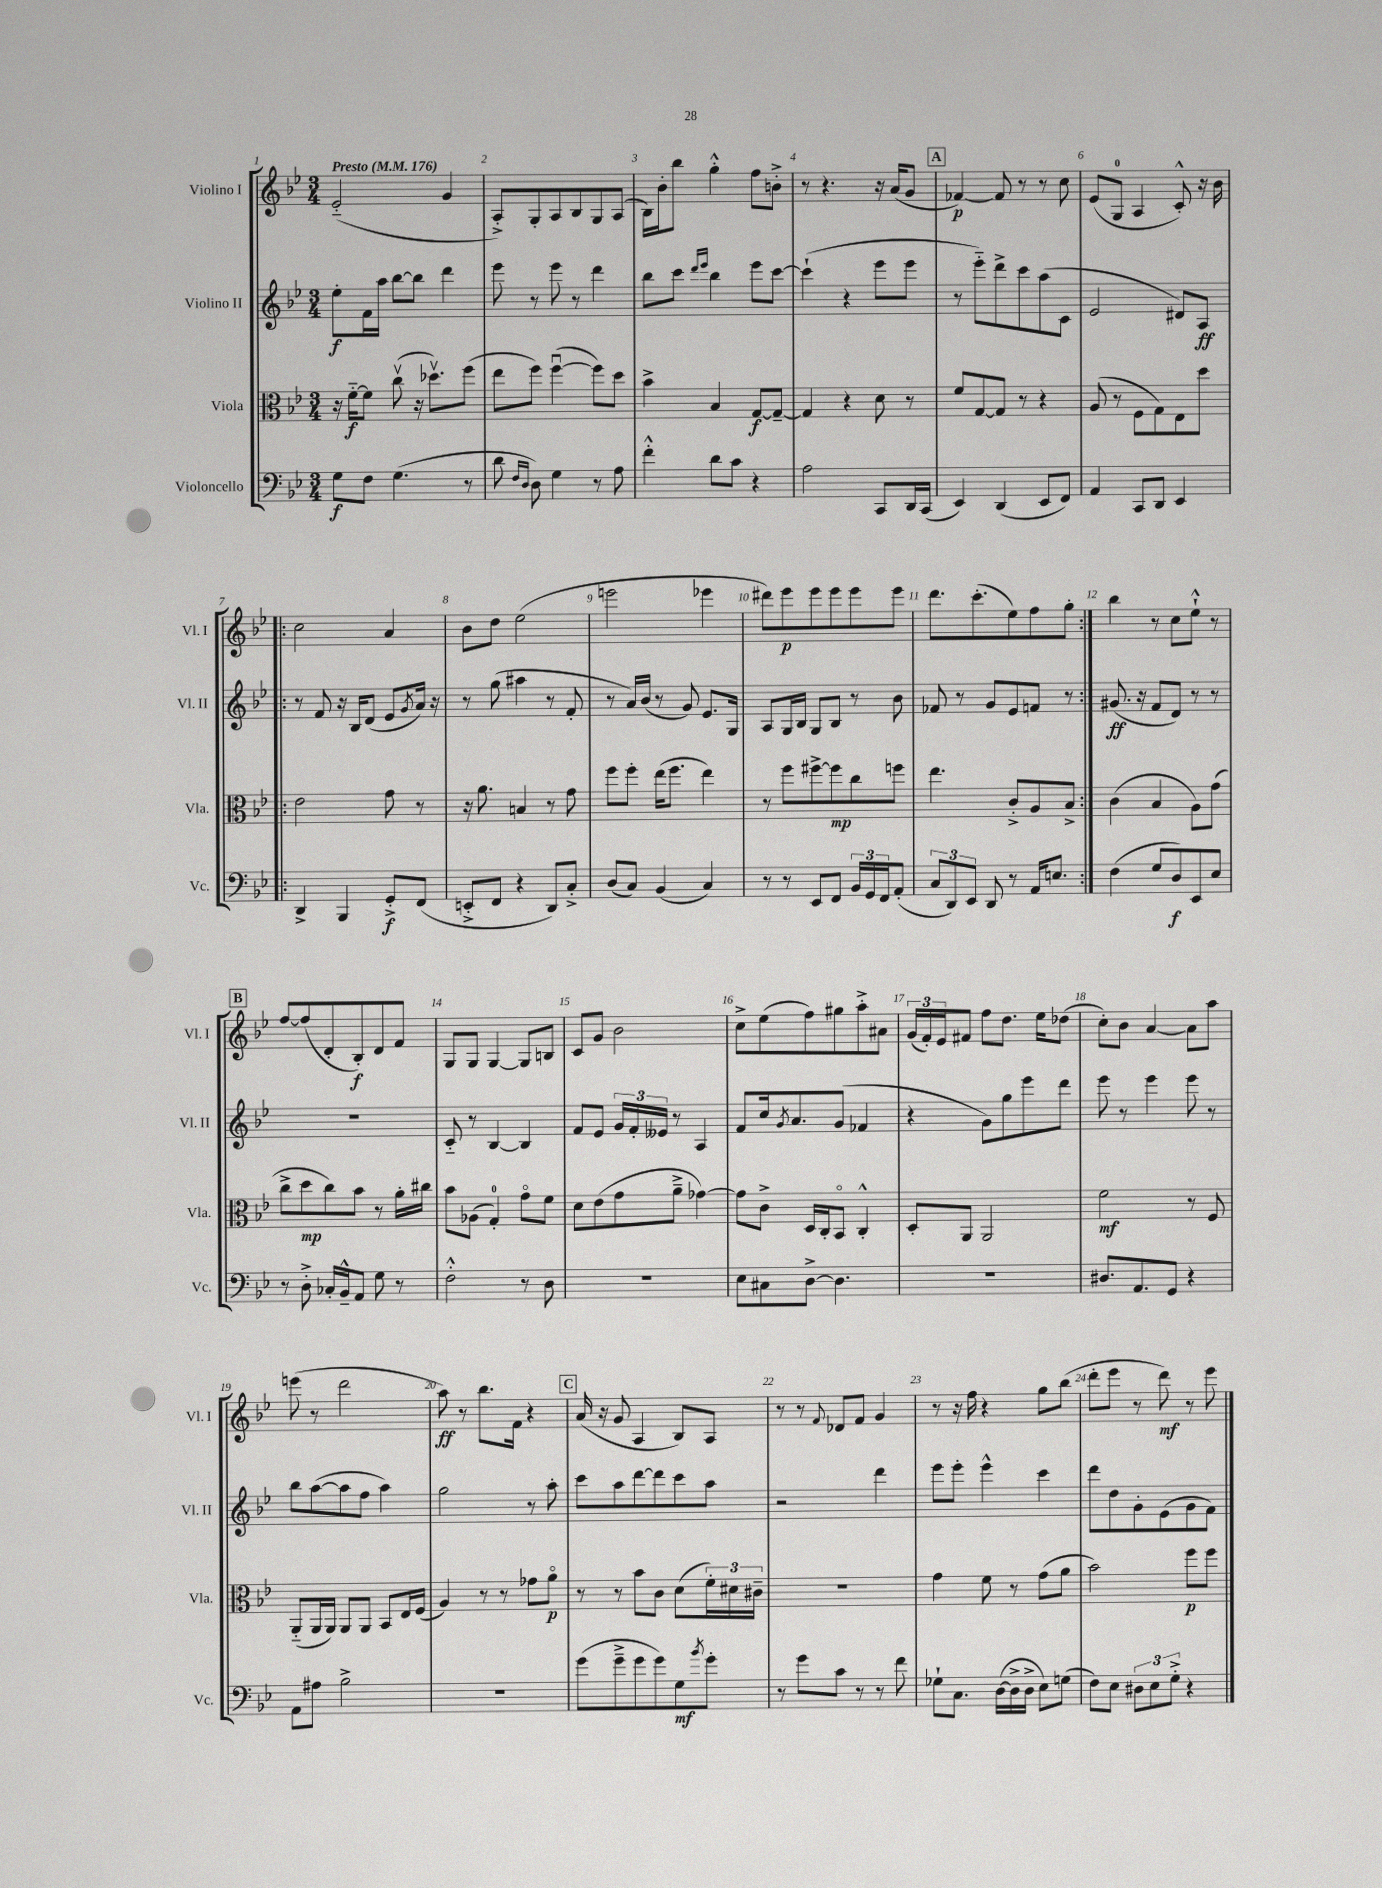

**kern	**kern	**kern	**kern
*staff4	*staff3	*staff2	*staff1
*clefF4	*clefC3	*clefG2	*clefG2
*k[b-e-]	*k[b-e-]	*k[b-e-]	*k[b-e-]
*M3/4	*M3/4	*M3/4	*M3/4
*MM176	*MM176	*MM176	*MM176
8G	16r	8ee-'	(2e-'~
.	[16f'~	.	.
8F	8f]	16f	.
.	.	16aa	.
(4.G	(8ccv	[8bb-	.
.	16r	8bb-]	.
.	8.dd-v)	.	.
.	.	4ddd	4g
8r	(8ff	.	.
=	=	=	=
8d	8ee-	8eee-	8A'^)
16qqF	.	.	.
16qqD	.	.	.
8D)	8ff)	8r	8G'
4G	([4ffu	8eee-	8A
.	.	8r	8B-
8r	8ff])	4ddd	8G
8A	8dd	.	(8A
=	=	=	=
4f'^^	4b-^	8bb-	16B-)
.	.	.	16b-'
.	.	8ccc	8bb-
.	.	16qqddd	.
.	.	16qqeee-	.
8d	4B-	4bb-	4gg'^^
8c	.	.	.
4r	[8G	8eee-	8ff
.	8G~_	[8ccc	8b'^
=	=	=	=
2A	4G]	(4ccc`]	8r
.	.	.	4.r
.	4r	4r	.
8CC	8d	8eee-	16r
.	.	.	(16a
16DD	8r	8eee-	8g
(16CC	.	.	.
=	=	=	=
4EE-)	8f	8r	[4f-)
.	[8G	8eee-'~)	.
(4DD	8G]	8ddd^	8f-]
.	8r	8ccc	8r
8EE-	4r	(8aa	8r
8FF)	.	8c	8cc
=	=	=	=
4AA	(8A	2e-	(8e-
.	8r	.	8G
8CC	8F	.	4A
8DD	8G)	.	.
4EE-	8E-	8d#)	8c'^^)
.	8dd	8A	16r
.	.	.	16b-
=!|:	=!|:	=!|:	=!|:
4DD^	2e-	8r	2cc
.	.	8f	.
4BBB-	.	16r	.
.	.	16B-	.
.	.	(8d	.
8GG'^	8g	8e-	4a
.	.	8qg	.
(8FF	8r	16a)	.
.	.	16r	.
=	=	=	=
8EE'^	16r	8r	8b-
.	8.a	.	.
8FF	.	(8gg	8dd
4r	4B	4aa#	(2ee-
8DD)	8r	8r	.
8C'^	8g	8f'	.
=	=	=	=
(8D	8ff	8r	2eee
8C)	8ff'	16a)	.
.	.	(16b-	.
(4BB-	(16ee-	8r	.
.	8.ff	.	.
.	.	8g)	.
4C)	4ee-)	8.e-	4eee-
.	.	16G	.
=	=	=	=
8r	8r	8A	8ddd#)
8r	8ff	16G	8eee-
.	.	16B-	.
8EE-	[8ff#^	8G	8eee-
8FF	8ff#]	8B-	8eee-
24BB-	8cc	8r	8eee-
24GG	.	.	.
24FF	.	.	.
(8AA'	8ff	8b-	8eee-
=	=	=	=
12C	4.ee-	8f-	8.ddd
12DD)	.	.	.
.	.	8r	.
12EE-	.	.	.
.	.	.	(8.ccc'
8DD	.	8g	.
8r	8c'^	8e-	8ee-)
16AA	8A	8f	8ff
8.E	.	.	.
.	8B-^	8r	8gg'
=:|!	=:|!	=:|!	=:|!
(4F	(4c	(8.g#	4bb-
.	.	16r	.
8G	4B-	8f	8r
8D)	.	8d)	8cc
8EE-	8A)	8r	8ee-`^^
8E-	(8g	8r	8r
=	=	=	=
8r	8cc^	2.r	[8ff
8D'^	8dd	.	(8ff]
16C-'	8cc)	.	8d'
16BB-~^^	.	.	.
8AA	8b-	.	8B-')
8G	8r	.	8d
8r	16a'	.	8f
.	16cc#	.	.
=	=	=	=
2F'^^	8b-	8c'~	8G
.	(8A-	8r	8G
.	4G')	[4B-	[4G
8r	8go	4B-]	8G]
8D	8f	.	8B
=	=	=	=
2.r	8d	8f	8c
.	(8e-	8e-	8g
.	8g	24g	2b-
.	.	24f'	.
.	.	24e--	.
.	8a~^	8r	.
.	[4g-)	4A	.
=	=	=	=
8E-	8g-]	8f	8cc^
8C#	8c^	16cc	(8ee-
.	.	8qg	.
.	.	8.a	.
[8D^	16D	.	8ff)
.	16C'	.	.
4.D]	8BB-o	(8g	8gg#
.	4C'^^	4f-	8aa'^
.	.	.	8a#
=	=	=	=
2.r	8D'	4r	(24g
.	.	.	24f')
.	.	.	24e-
.	8AA	.	8f#
.	2AA	8g)	8ff
.	.	8gg	8.dd
.	.	8eee-	.
.	.	.	16ee-
.	.	8ddd	(8dd-
=	=	=	=
8.D#	2f	8eee-	8cc')
.	.	8r	8b-
8.AA	.	.	.
.	.	4eee-	[4a
8GG	.	.	.
4r	8r	8eee-	8a]
.	8F	8r	8aa
=	=	=	=
8AA	(8AA'~	8bb-	(8eee
8A#	16AA	([8aa	8r
.	16AA)	.	.
2B-^	8AA	8aa]	2ddd
.	8AA	8ff	.
.	8BB-	4aa)	.
.	16E-	.	.
.	(16F	.	.
=	=	=	=
2.r	4A)	2gg	8aa)
.	.	.	8r
.	8r	.	8.bb-
.	8r	.	.
.	.	.	16f
.	8g-	8r	4r
.	8ao	8aa'	.
=	=	=	=
(8g	8r	8ccc	(16a
.	.	.	16r
8g~^	8r	8aa	8g
8g	8b-	[8ddd	4A
8g)	8c	8ddd]	.
8G	(8d	8ccc	8B-)
8qb-	.	.	.
8g'	24f')	8aa	8A
.	24d#	.	.
.	24c#~	.	.
=	=	=	=
8r	2.r	2r	8r
8g	.	.	8r
.	.	.	8qqf
8c	.	.	8d-
8r	.	.	8f
8r	.	4ddd	4g
8f	.	.	.
=	=	=	=
8G-`	4g	8eee-	8r
8.C	.	8eee-'	16r
.	.	.	16ff
.	8f	4eee-^^	4r
([16D	.	.	.
16D^]	8r	.	.
16D^	.	.	.
8E-)	(8g	4ccc	8gg
(8G	8a	.	(8bb-
=	=	=	=
8F)	2b-)	8ddd	8ddd'
8E-	.	8dd	8eee-
12D#	.	8g'	8r
12E-	.	.	.
.	.	(8e-	8ddd)
12G'^	.	.	.
4r	8ff	8g	8r
.	8ff	8f)	8eee-
==	==	==	==
*-	*-	*-	*-
